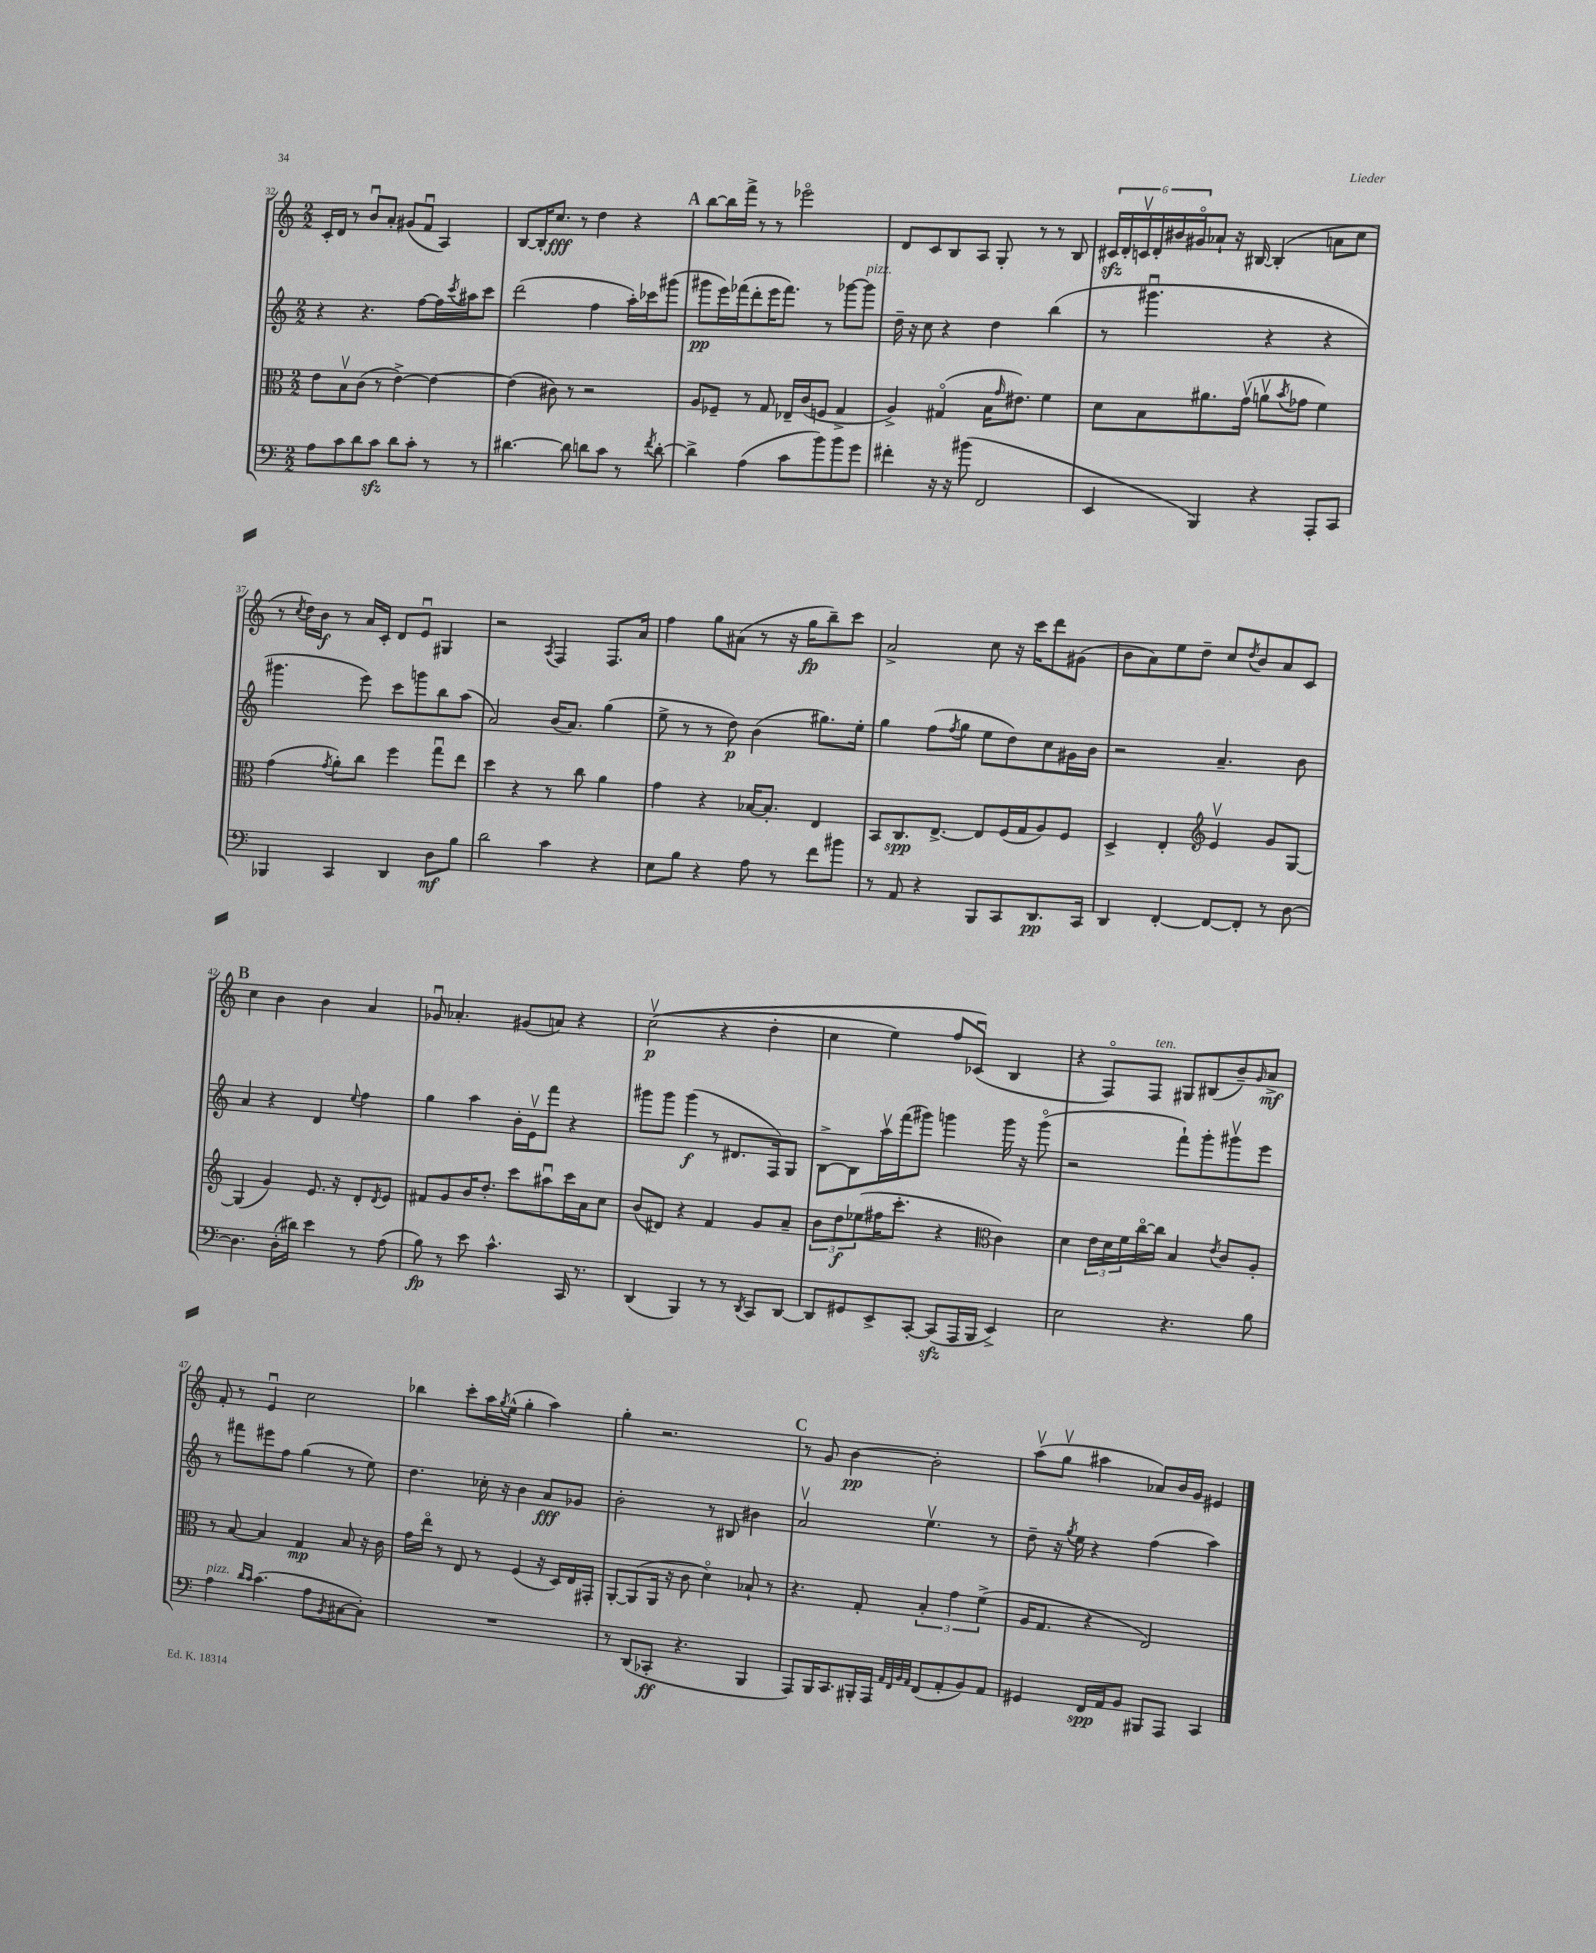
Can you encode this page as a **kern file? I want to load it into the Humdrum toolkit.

**kern	**dynam	**kern	**dynam	**kern	**dynam	**kern	**dynam
*part4	*part4	*part3	*part3	*part2	*part2	*part1	*part1
*staff4	*staff4	*staff3	*staff3	*staff2	*staff2	*staff1	*staff1
*clefF4	*	*clefC3	*	*clefG2	*	*clefG2	*
*k[]	*	*k[]	*	*k[]	*	*k[]	*
*M2/2	*	*M2/2	*	*M2/2	*	*M2/2	*
=32	=32	=32	=32	=32	=32	=32	=32
8A\L	.	8e\L	.	4r	.	16c'/LL	.
.	.	.	.	.	.	16d/JJ	.
8c\	.	8Bv\	.	.	.	8r	.
8d\	.	(8c\J	.	4.r	.	8bu/L	.
8czz\J	.	8r	.	.	.	8a'/J	.
8d\L	.	[4e^\)	.	.	.	(8g#X/L	.
8c'\J	.	.	.	[8ff\L	.	8fu/J	.
8r	.	4e\_	.	16ff\L]	.	4A/)	.
.	.	.	.	8qccc/	.	.	.
.	.	.	.	16aa#X\J	.	.	.
8r	.	.	.	8ccc\J	.	.	.
=33	=33	=33	=33	=33	=33	=33	=33
[4.d#X\	.	(4e\]	.	(2ddd\	.	[8B/L	.
.	.	.	.	.	.	16B'/K]	.
.	.	.	.	.	.	8.cc/J	fff
.	.	8c#X\)	.	.	.	.	.
8d#\]	.	8r	.	.	.	8r	.
8dn\L	.	2r	.	4ff\	.	4dd\	.
8c\J	.	.	.	.	.	.	.
8r	.	.	.	16aa'\LL)	.	4r	.
.	.	.	.	16ccc-X\J	.	.	.
8qf/	.	.	.	.	.	.	.
[8d'\	.	.	.	(8ggg#X\J	.	.	.
!!LO:REH:place=s1:t=A
=34	=34	=34	=34	=34	=34	=34	=34
4d^\]	.	8A/L	.	8ggg#X\L	pp	[8bb\L	.
.	.	8F-X~/J	.	16eee\L)	.	16bb\L]	.
.	.	.	.	(16fff-X\J	.	16fff^\JJ	.
(4A\	.	8r	.	8ddd'\	.	8r	.
.	.	8G/	.	16eee\K	.	8r	.
.	.	.	.	8.fff-\J)	.	.	.
8c\L	.	16E-X~/LL	.	.	.	2eee-X\	.
.	.	(16c/J	.	.	.	.	.
8b\)	.	8Fn/J	.	8r	.	.	.
8b\	.	4G^/	.	[8ggg-X\L	.	.	.
!	!	!	!	!LO:TX:a:i:t=pizz.	!	!	!
8g\J	.	.	.	8ggg-\J]	.	.	.
=35	=35	=35	=35	=35	=35	=35	=35
4f#X'\	.	4A^/)	.	16dd~\	.	8d/L	.
.	.	.	.	16r	.	.	.
.	.	.	.	8cc\	.	8c/	.
16r	.	(4G#X/	.	4r	.	8B/	.
16r	.	.	.	.	.	.	.
(8b#X\	.	.	.	.	.	8A/J	.
2FF/	.	16B\KL	.	4dd\	.	8G'/	.
.	.	16qqg/	.	.	.	.	.
.	.	8.e#X\J)	.	.	.	.	.
.	.	.	.	.	.	8r	.
.	.	4f\	.	(4bb\	.	8r	.
.	.	.	.	.	.	8B/	.
=36	=36	=36	=36	=36	=36	=36	=36
4EE/	.	8d\L	.	8r	.	24c#Xzz/LL	.
.	.	.	.	.	.	24d'/	.
.	.	.	.	.	.	24cnv/	.
.	.	8B\	.	4.ggg#Xu\	.	24d'/	.
.	.	.	.	.	.	24b#X/	.
.	.	.	.	.	.	24g#X/J	.
4BBB/)	.	8.a#X\	.	.	.	8a-X`/J	.
.	.	.	.	.	.	16r	.
.	.	(16gv\Jk	.	.	.	[16B#X/	.
4r	.	8anv\L	.	4r	.	(4B#'/]	.
.	.	8qb/	.	.	.	.	.
.	.	8g-X\J	.	.	.	.	.
8AAA'/L	.	4f\)	.	4r	.	8an\L	.
8CC/J	.	.	.	.	.	8cc\J	.
!!LO:LB:g=z
=37	=37	=37	=37	=37	=37	=37	=37
4BBB-X/	.	(4g\	.	4.ggg#X\	.	8r	.
.	.	.	.	.	.	8qcc/	.
.	.	.	.	.	.	16dd\LL)	.
.	.	.	.	.	.	16b\JJ	f
.	.	8qg/	.	.	.	.	.
4CC/	.	8a'\L)	.	.	.	8r	.
.	.	8cc\J	.	8eee\)	.	16a/LL	.
.	.	.	.	.	.	16c'/JJ	.
4DD/	.	4ff\	.	8ccc\L	.	8d/L	.
.	.	.	.	8gggn\	.	8eu/J	.
8D\L	mf	8ggu\L	.	8bb\	.	4G#X/	.
8B\J	.	8ee\J	.	(8aa\J	.	.	.
=38	=38	=38	=38	=38	=38	=38	=38
2d\	.	4dd\	.	2a/)	.	2r	.
.	.	4r	.	.	.	.	.
.	.	.	.	.	.	8qA/	.
4c\	.	8r	.	(16b/KL	.	4F/	.
.	.	.	.	8.a/J)	.	.	.
.	.	8cc\	.	.	.	.	.
4r	.	4a\	.	(4gg\	.	8.F/L	.
.	.	.	.	.	.	16a/Jk	.
=39	=39	=39	=39	=39	=39	=39	=39
8E\L	.	4g\	.	8ee^\	.	4ff\	.
8B\J	.	.	.	8r	.	.	.
4r	.	4r	.	8r	.	8gg\L	.
.	.	.	.	8dd\)	p	(8a#X\J	.
8A\	.	[16B-X/KL	.	(4b\	.	8r	.
.	.	8.B-'/J]	.	.	.	.	.
8r	.	.	.	.	.	16r	.
.	.	.	.	.	.	16gg\KL	fp
8f\L	.	4E/	.	8.gg#X\L)	.	8bb~\)	.
8b#X\J	.	.	.	.	.	8ccc\J	.
.	.	.	.	16ee'\Jk	.	.	.
=40	=40	=40	=40	=40	=40	=40	=40
8r	.	8BB/L	.	4gg\	.	2a^/	.
8AA/	.	8.C/	spp	.	.	.	.
4r	.	.	.	(8ff\L	.	.	.
.	.	[8.E^/J	.	.	.	.	.
.	.	.	.	8qff/	.	.	.
.	.	.	.	8gg\J	.	.	.
8BBB/L	.	8E/L]	.	8ee\L	.	8cc\	.
8CC/	.	(16F/L	.	8dd\)	.	16r	.
.	.	16G/J	.	.	.	16ccc\KL	.
8.DD/	pp	8A/)	.	8cc\	.	8ddd\	.
.	.	8F/J	.	16g#X\L	.	(8g#X\J	.
16CC/Jk	.	.	.	16b\JJ	.	.	.
=41	=41	=41	=41	=41	=41	=41	=41
4DD/	.	4D^/	.	2r	.	8b\L	.
.	.	.	.	.	.	8a\)	.
[4FF'/	.	4E'/	.	.	.	8ee\	.
.	.	.	.	.	.	8dd~\J	.
*	*	*clefG2	*	*	*	*	*
8FF/L_	.	4ev/	.	4.a~/	.	8cc/L	.
.	.	.	.	.	.	8qdd/	.
8FF'/J]	.	.	.	.	.	8b/	.
8r	.	8g/L	.	.	.	8a/	.
[8D\	.	[8G/J	.	8b\	.	8c/J	.
!!LO:LB:g=z
!!LO:REH:place=s1:t=B
=42	=42	=42	=42	=42	=42	=42	=42
4.D\]	.	(4G/]	.	4a/	.	4cc\	.
.	.	4g/)	.	4r	.	4b\	.
(16D'\LL	.	.	.	.	.	.	.
16d#X\JJ)	.	.	.	.	.	.	.
4e\	.	8.e/	.	4d/	.	4b\	.
.	.	16r	.	.	.	.	.
.	.	.	.	8qqee/	.	.	.
8r	.	8d'/L	.	4ff\	.	4a/	.
.	.	8qd/	.	.	.	.	.
(8A\	.	8e/J	.	.	.	.	.
=43	=43	=43	=43	=43	=43	=43	=43
8B\)	fp	8f#X/L	.	4gg\	.	8g-Xu/	.
8r	.	8g/	.	.	.	4.a-X'/	.
8e\	.	16b/K	.	4aa\	.	.	.
.	.	8.dd'/J	.	.	.	.	.
4.c^^\	.	.	.	.	.	.	.
.	.	8ccc\L	.	16b'\LL	.	(8g#X/L	.
.	.	.	.	16ev\J	.	.	.
.	.	8aa#Xu\	.	8fff\J	.	8an/J)	.
16CC/	.	16ccc\L	.	4r	.	4r	.
8.r	.	16a\J	.	.	.	.	.
.	.	8cc\J	.	.	.	.	.
=44	=44	=44	=44	=44	=44	=44	=44
(4DD/	.	(8b/L	.	8ggg#X\L	.	((2ccv\	p
.	.	8d#X/J)	.	8ggg#\J	.	.	.
4BBB/)	.	4r	.	(4ggg#\	f	.	.
8r	.	4f/	.	8r	.	4r	.
8r	.	.	.	8.d#X/L	.	.	.
8qDD/	.	.	.	.	.	.	.
8CC/L	.	8g/L	.	.	.	4dd'\	.
.	.	.	.	16F/k)	.	.	.
[8DD/J	.	8a~/J	.	8G/J	.	.	.
=45	=45	=45	=45	=45	=45	=45	=45
8DD/L]	.	12b\L	.	[8B^\L	.	4cc\	.
.	.	12dd\	f	.	.	.	.
8GG#X/	.	.	.	8B\]	.	.	.
.	.	(12ee-X\	.	.	.	.	.
8EE^/	.	16ff#X\K	.	16aav\L	.	4ee\)	.
.	.	8.ccc'\J	.	(16fff\J	.	.	.
[8CC'/J	.	.	.	8ggg#X\J)	.	.	.
(8CCzz/L]	.	4r	.	4gggn\	.	8ff/L	.
16AAA/L	.	.	.	.	.	(8c-Xu/J)	.
16BBB/JJ	.	.	.	.	.	.	.
*	*	*clefC3	*	*	*	*	*
4EE^/)	.	4c\)	.	16ggg\	.	4B/	.
.	.	.	.	16r	.	.	.
.	.	.	.	(8ggg\	.	.	.
=46	=46	=46	=46	=46	=46	=46	=46
2E\	.	4d\	.	2r	.	4r	.
.	.	24e\LL	.	.	.	8F/L)	.
.	.	24d\	.	.	.	.	.
.	.	24f\	.	.	.	.	.
!	!	!	!	!	!	!LO:TX:a:i:t=ten.	!
.	.	[16cc\	.	.	.	8F/J	.
.	.	16cc\JJ]	.	.	.	.	.
4.r	.	4B/	.	8fff`\L)	.	8G#X/L	.
.	.	.	.	8ggg'\	.	(8B#X/	.
.	.	8qe/	.	.	.	.	.
.	.	8c/L	.	8ggg#Xv\	.	8b~/)	.
.	.	.	.	.	.	16qqg/	.
8B\	.	8A'/J	.	8eee\J	.	8a^/J	mf
!!LO:LB:g=z
=47	=47	=47	=47	=47	=47	=47	=47
!LO:TX:a:i:t=pizz.	!	!	!	!	!	!	!
4A\	.	8r	.	8r	.	8f'/	.
.	.	[8B/	.	8fff#X\L	.	8r	.
16qqd/LL	.	.	.	.	.	.	.
16qqc/JJ	.	.	.	.	.	.	.
(4.c\	.	4B/]	.	8eee#X\	.	4eu/	.
.	.	.	.	8ff\J	.	.	.
.	.	4G/	mp	(4gg\	.	2cc\	.
8A\L	.	.	.	.	.	.	.
8qBB/	.	.	.	.	.	.	.
[8C#X\	.	8B/	.	8r	.	.	.
8C#'\J])	.	16r	.	8ee\)	.	.	.
.	.	16c\	.	.	.	.	.
=48	=48	=48	=48	=48	=48	=48	=48
1r	.	16g\LL	.	4.dd\	.	4bb-X\	.
.	.	16ee\JJ	.	.	.	.	.
.	.	8r	.	.	.	.	.
.	.	8E/	.	.	.	8ccc'\L	.
.	.	8r	.	16cc-X'\	.	16aa\L	.
.	.	.	.	.	.	8qgg/	.
.	.	.	.	16r	.	(16ee^^\JJ	.
.	.	(4F/	.	4b\	.	4gg'\	.
.	.	16r	.	8a/L	fff	4aa\)	.
.	.	16D/LL)	.	.	.	.	.
.	.	16E/	.	8g-X/J	.	.	.
.	.	16GG#X'/JJ	.	.	.	.	.
=49	=49	=49	=49	=49	=49	=49	=49
8r	.	[8AA'/L	.	2b'\	.	4gg'\	.
(8DD/L	.	(8AA/]	.	.	.	.	.
8CC-X'/J	ff	16AA/Jk	.	.	.	2.r	.
.	.	16r	.	.	.	.	.
4.r	.	8c\	.	.	.	.	.
.	.	4d\)	.	8r	.	.	.
.	.	.	.	8B#X/	.	.	.
4BBB/	.	8B-X`/	.	4b#X\	.	.	.
.	.	8r	.	.	.	.	.
!!LO:REH:place=s1:t=C
=50	=50	=50	=50	=50	=50	=50	=50
8AAA/L)	.	4.r	.	2av/	.	8r	.
16BBB/K	.	.	.	.	.	8g/	.
8.CC/	.	.	.	.	.	.	.
.	.	.	.	.	.	[4b\	pp
16BBB#X'/L	.	8G'/	.	.	.	.	.
16AAA/JJ	.	.	.	.	.	.	.
32qqAA/LLL	.	.	.	.	.	.	.
32qqFF/	.	.	.	.	.	.	.
32qqBB/	.	.	.	.	.	.	.
32qqAA/JJJ	.	.	.	.	.	.	.
(8FF/L	.	6B'/	.	4.eev\	.	2b'\]	.
8AA'/	.	.	.	.	.	.	.
.	.	6g\	.	.	.	.	.
8BB/)	.	.	.	.	.	.	.
.	.	(6f^\	.	.	.	.	.
8AA/J	.	.	.	8r	.	.	.
=51	=51	=51	=51	=51	=51	=51	=51
4GG#X/	.	16A/KL	.	8dd~\	.	(8aav\L	.
.	.	8.G/J	.	.	.	.	.
.	.	.	.	16r	.	8ggv\J	.
.	.	.	.	8qgg/	.	.	.
.	.	.	.	16ee\	.	.	.
16FF/LL	spp	4r	.	4r	.	4aa#X\	.
16AA/J	.	.	.	.	.	.	.
8BB/J	.	.	.	.	.	.	.
8BBB#X/L	.	2E/)	.	(4ff\	.	8a-X/L)	.
8AAA/J	.	.	.	.	.	16b/L	.
.	.	.	.	.	.	16g/JJ	.
4CC/	.	.	.	4aa\)	.	4e#X/	.
==	==	==	==	==	==	==	==
*-	*-	*-	*-	*-	*-	*-	*-
